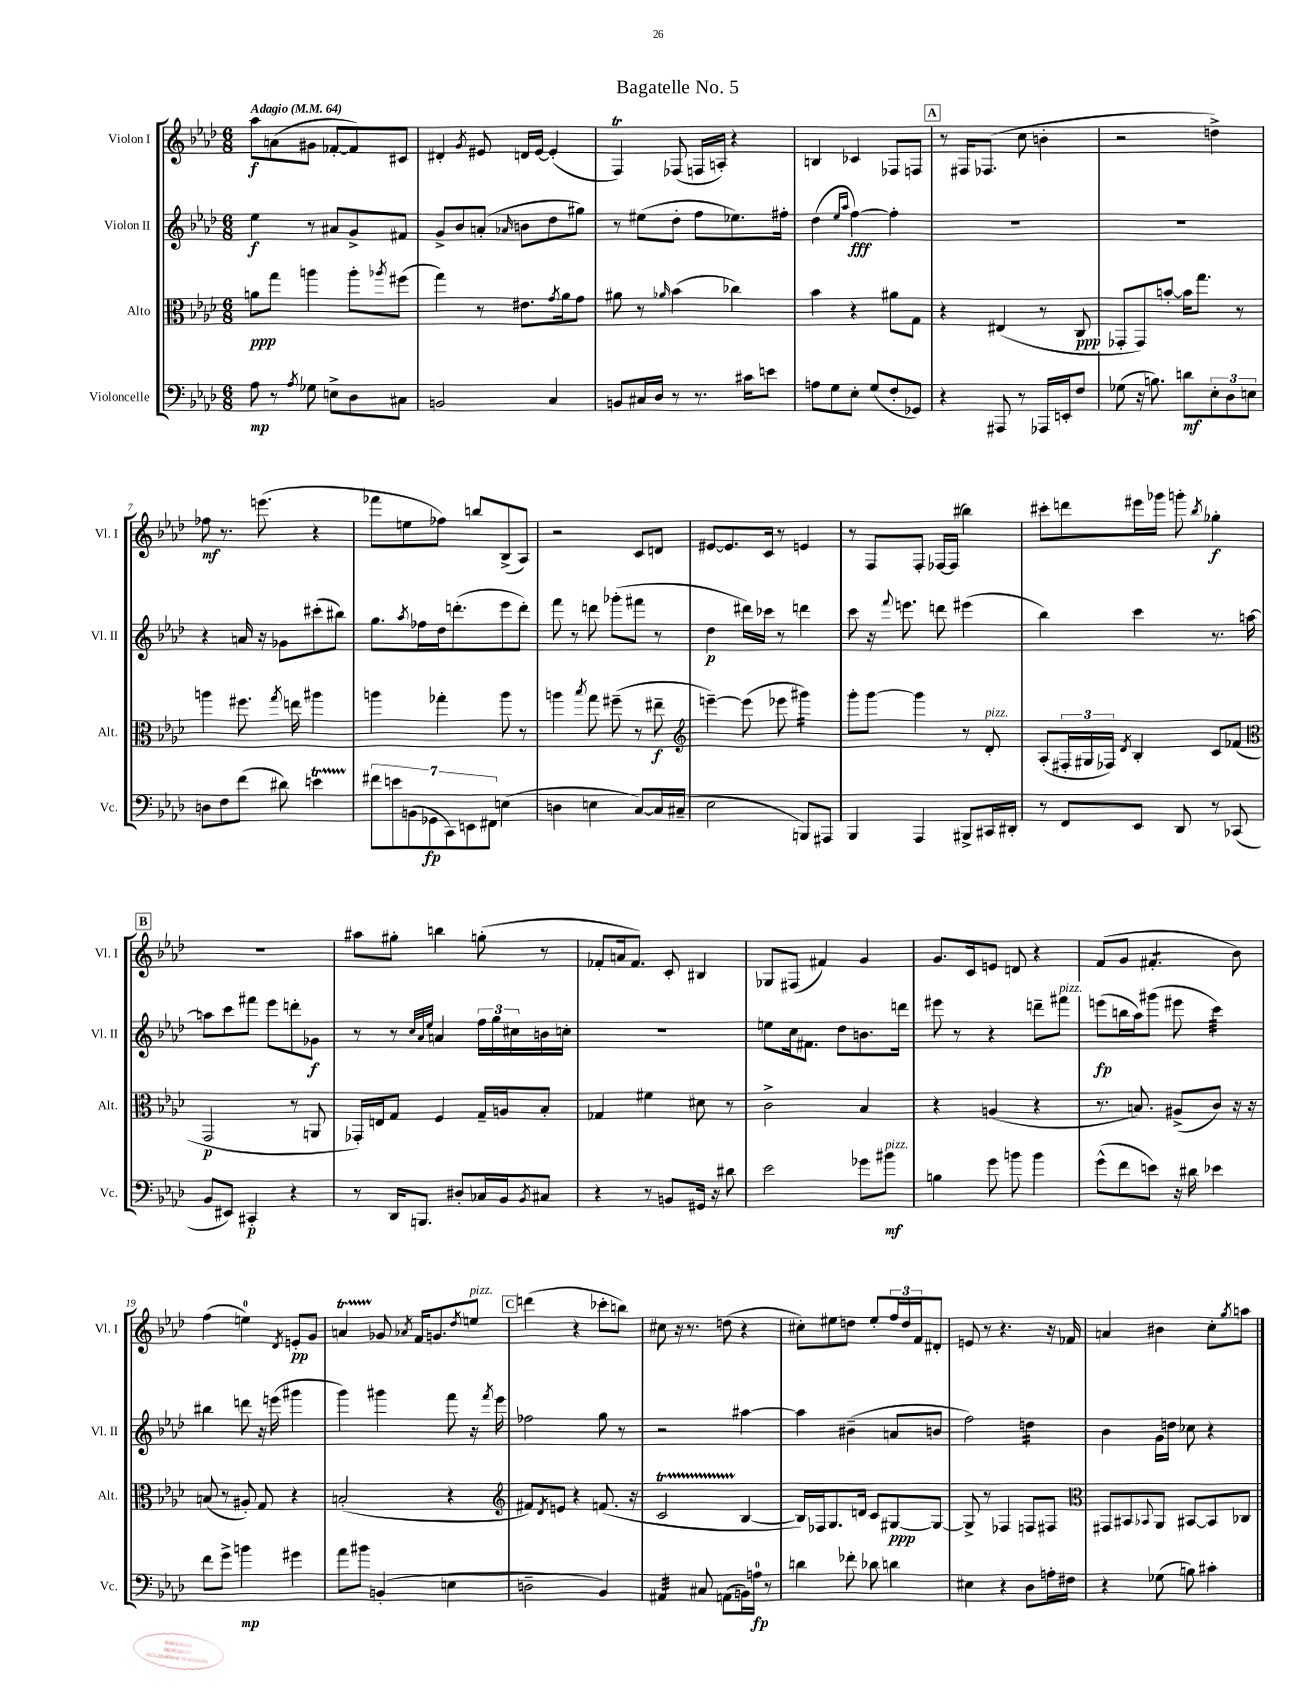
\header { title = "Bagatelle No. 5" }
<<
\new StaffGroup <<
\new Staff = "s0" \with { instrumentName = "Violon I" shortInstrumentName = "Vl. I" } {
    \clef treble \key aes \major \numericTimeSignature \time 6/8 \tempo "Adagio" 4 = 64
    aes''8\f a'8( gis'8 fes'8~-. fes'8) cis'8 |
    dis'4-. \acciaccatura { g'8 } eis'8 d'16 eis'16~ eis'4-.( |
    f4\trill) fes8( f16 a16-.) r4 |
    b4 ces'4 fes8 f8 |
    \mark \markup { \box "A" } r8 fis16 fes8.( c''8 b'4-. |
    r2 d''4->) |
    fes''8\mf r8. e'''8.( r4 |
    fes'''8 e''8 fes''8) b''8 bes8->( aes8) |
    r2 c'8 d'8 |
    eis'8~ eis'8. c'16 r8 e'4 |
    r8 f8 f8-. fes16~ fes16( bis''4) |
    cis'''8-. d'''8 eis'''16 ges'''16 g'''8-. \acciaccatura { bes''8 } ges''4-.\f |
    \mark \markup { \box "B" } R2. |
    ais''8 gis''8-. b''4 g''8-.( r8 |
    fes'8-. a'16 fes'8.) c'8-. bis4 |
    ges8 fis8( fis'4) g'4 |
    g'8. c'16 e'8 d'8 r4 |
    f'8( g'8 fis'4.:8-. bes'8) |
    f''4( e''4-0) \acciaccatura { des'8 } e'8-.\pp g'8 |
    a'4\startTrillSpan ges'8\stopTrillSpan \acciaccatura { aes'8 } f'16 g'8. \acciaccatura { des''8 } e''8^\markup { \italic "pizz." } |
    \mark \markup { \box "C" } d'''4( r4 ces'''8-. b''8) |
    cis''8 r16 r8. d''8( r4 |
    cis''8-.) eis''8 d''8 eis''8-. \tuplet 3/2 { f''16 d''16 f'16 } dis'8-. |
    e'8 r8 r4. r16 fes'16 |
    a'4 bis'4 c''8-. \acciaccatura { g''8 } a''8 \bar "|." |
}
\new Staff = "s1" \with { instrumentName = "Violon II" shortInstrumentName = "Vl. II" } {
    \clef treble \key aes \major \numericTimeSignature \time 6/8
    ees''4\f r8 ais'8 g'8-> fis'8 |
    g'8-> bes'8 a'8-.( \grace { aes'16 } b'8 des''8 gis''8) |
    r8 eis''8( des''8-. f''8 ees''8.) fis''16-. |
    des''4( \grace { ees''16 aes''16 } f''4~\fff) f''4-. |
    \mark \markup { \box "A" } R2. |
    R2. |
    r4 a'16 r16 ges'8 cis'''8-.( bis''8) |
    g''8. \acciaccatura { aes''8 } fes''16 des''16 d'''8.-.( ees'''8 d'''8-.) |
    f'''8 r8 d'''8 ges'''8-.( fis'''8 r8 |
    des''4\p dis'''16) ces'''16 r8 d'''4 |
    c'''8 r16 \appoggiatura { f'''8 } e'''8. d'''8 eis'''4( |
    bes''4) c'''4 r8. a''16~ |
    \mark \markup { \box "B" } a''8 c'''8 fis'''8 ees'''8 d'''8-. ges'8\f |
    r8 r8 \grace { c''32 aes'32 ees''32 } a'4 \tuplet 3/2 { f''16 g''16 cis''16 } b'16 c''16-. |
    R2. |
    e''8 c''16 fis'8. des''8 b'8. d'''16 |
    eis'''8 r8 r4 d'''8-- fis'''8^\markup { \italic "pizz." } |
    e'''8\fp( b''16 aes''16) gis'''8( eis'''8 c'''4:32) |
    bis''4 d'''8 r16 e'''16( gis'''4 |
    g'''4) gis'''4 f'''8 r16 \acciaccatura { f'''8 } ees'''16 |
    \mark \markup { \box "C" } fes''2 g''8 r8 |
    r2 ais''4~ |
    ais''4 bis'4--( a'8 b'8 |
    f''2) d''4:16 |
    bes'4 g'16 d''16 ces''8 r4 \bar "|." |
}
\new Staff = "s2" \with { instrumentName = "Alto" shortInstrumentName = "Alt." } {
    \clef alto \key aes \major \numericTimeSignature \time 6/8
    a'8\ppp g''8 a''4 a''8-. \acciaccatura { aes''8 } fis''8( |
    g''4) r8 eis'8. \acciaccatura { g'8 } aes'16 g'8 |
    ais'8 r8 \grace { aes'16 } bes'4( ces''4) |
    bes'4 r4 ais'8 g8 |
    \mark \markup { \box "A" } r4 eis4( r8 c8\ppp |
    ges,8-. ges,8) b'8~-. b'16 g''8. r8 |
    a''4 fis''8. \acciaccatura { g''8 } e''16 ais''4 |
    a''4 ges''4-. a''8 r8 |
    a''4 \acciaccatura { bes''8 } g''8 fis''8--( r8 eis''8--\f |
    \clef treble e'''4~--) e'''8( ees'''8 gis'''4:16) |
    g'''8-. g'''8~ g'''4 r8 des'8-.^\markup { \italic "pizz." } |
    aes8-.( \tuplet 3/2 { fis16-. gis16 fes16) } \acciaccatura { des'8 } bes4-. c'8 fes'8( |
    \mark \markup { \box "B" } \clef alto g,2\p r8 a,8 |
    ges,16-.) e16 g8 f4 g16-- a16 bes8-. |
    ges4 fis'4 dis'8 r8 |
    c'2-> bes4 |
    r4 a4( r4 |
    r8. b8.) ais8->( c'8) r16 r16 |
    b8( r8 ais8-.) g8 r4 |
    b2-.( r4 |
    \mark \markup { \box "C" } \clef treble fis'8) \acciaccatura { des'8 } e'8 r4 f'8.( r16 |
    c'2\startTrillSpan bes4~\stopTrillSpan |
    bes16) fes16 g8. d'16 c'8 gis8~\ppp gis8~ |
    gis8-> r8 fes4 f8 fis8 |
    \clef alto gis,8 bis,8 \appoggiatura { bes,8 } aes,8 bis,8~ bis,8 ces8 \bar "|." |
}
\new Staff = "s3" \with { instrumentName = "Violoncelle" shortInstrumentName = "Vc." } {
    \clef bass \key aes \major \numericTimeSignature \time 6/8
    aes8\mp r8 \acciaccatura { aes8 } ges8 e8-> des8 cis8 |
    b,2 c4 |
    b,8 cis16 des16 r8 r8. cis'16 e'8 |
    a8 g8 ees8-. g8( f8-. ges,8) |
    \mark \markup { \box "A" } r4 ais,,8 r8 aes,,16 e,16-. f8 |
    ges8( r16 b8.) d'8\mf \tuplet 3/2 { ees8-. des8 e8 } |
    d8 f8 f'8( dis'8) e'4\startTrillSpan |
    \tuplet 7/4 { fis'8\stopTrillSpan e'8 b,8( ges,8\fp c,8) e,8 fis,8 } e4( |
    d4 e4 c8~) c16 cis16--( |
    ees2 b,,8) ais,,8 |
    bes,,4 aes,,4 bis,,8-> cis,16 dis,16-. |
    r8 f,8 ees,8 des,8 r8 ces,8( |
    \mark \markup { \box "B" } bes,8 eis,8) cis,4-.\p r4 |
    r8 des,16 b,,8. dis8-. ces16 bes,16 \acciaccatura { bes,8 } cis8 |
    r4 r8 b,8 gis,16 r16 dis'8 |
    ees'2 ges'8 bis'8\mf^\markup { \italic "pizz." } |
    b4 g'8 b'8 b'4 |
    g'8-^( f'8 e'8) r16 dis'16 ees'4 |
    f'8 g'8-> b'4\mp gis'4 |
    aes'8 bis'8 b,4-.( e4 |
    \mark \markup { \box "C" } d2-- bes,4) |
    ais,4:32 cis8 a,8( b,16) a16-0\fp r8 |
    d'4 fes'8-. des'8 d'4 |
    eis4 r4 des8 a16-. fis16 |
    r4 ges8( b8) cis'4-. \bar "|." |
}
>>
>>
